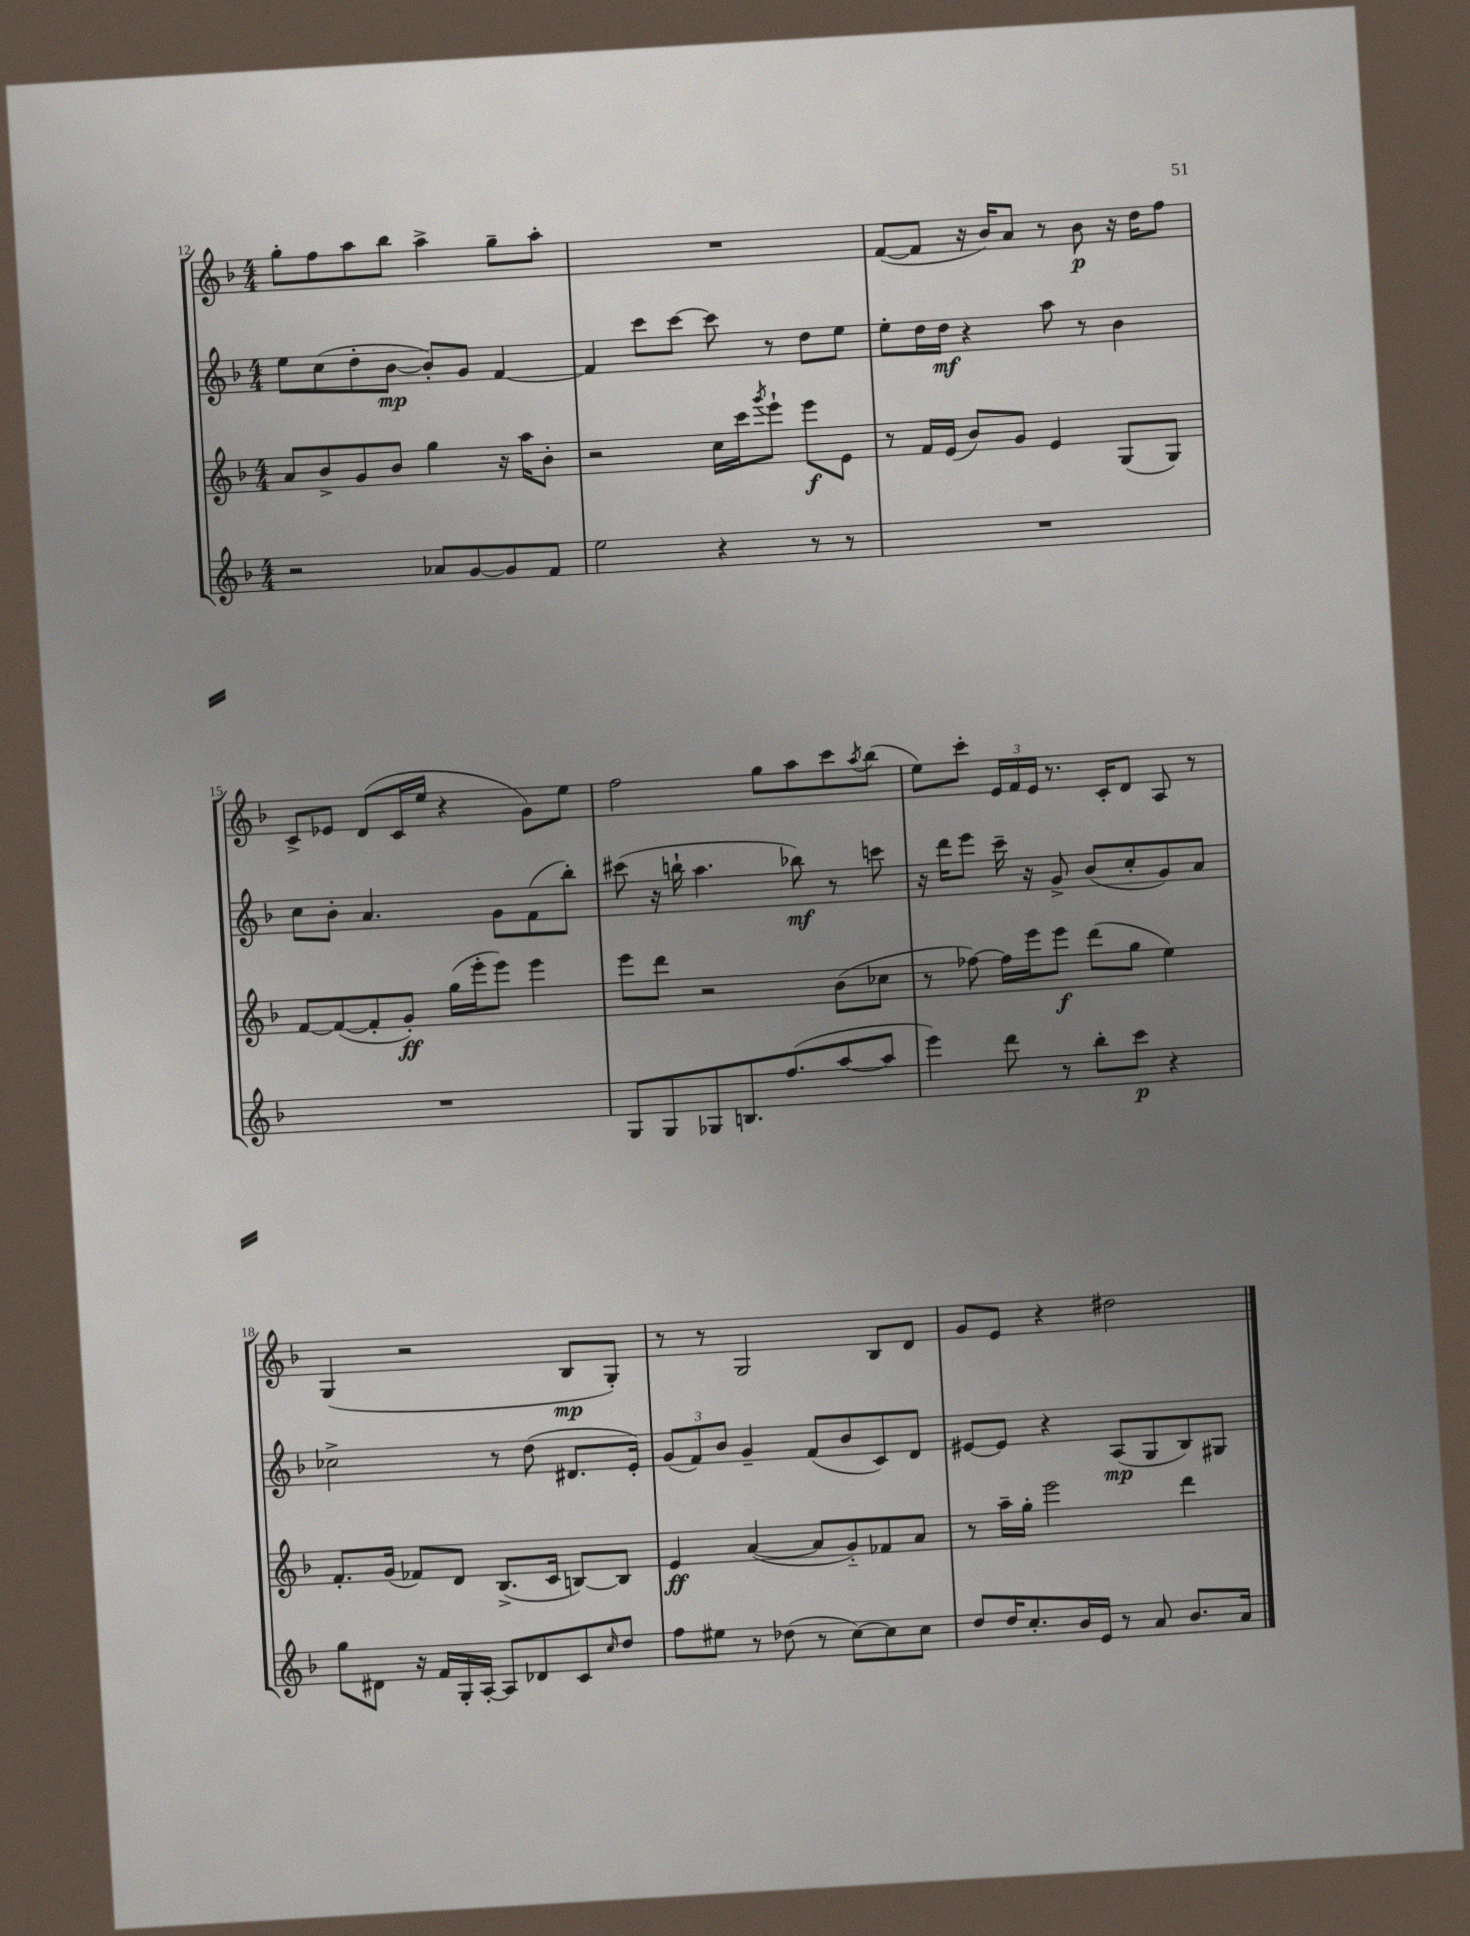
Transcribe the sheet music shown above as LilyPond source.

<<
\new StaffGroup <<
\new Staff = "s0" {
    \clef treble \key f \major \numericTimeSignature \time 4/4
    g''8-. f''8 a''8 bes''8 a''4-> g''8-- a''8-. |
    R1 |
    f'8~( f'8 r16 bes'16) a'8 r8 bes'8\p r16 d''16 f''8 |
    c'8-> ees'8 d'8( c'16 e''16 r4 g'8) e''8 |
    f''2 g''8 a''8 c'''8 \acciaccatura { a''8 } bes''8( |
    e''8) c'''8-. \tuplet 3/2 { e'16 f'16 e'16 } r8. c'16-. d'8 a8 r8 |
    g4( r2 bes8\mp g8-.) |
    r8 r8 g2 bes8 d'8 |
    g'8 e'8 r4 dis''2 \bar "|." |
}
\new Staff = "s1" {
    \clef treble \key f \major \numericTimeSignature \time 4/4
    e''8 c''8( d''8-. bes'8~\mp bes'8-.) g'8 f'4~ |
    f'4 c'''8 c'''8~ c'''8 r8 d''8 e''8 |
    e''8-. d''16 d''16\mf r4 a''8 r8 bes'4 |
    c''8 bes'8-. a'4. g'8 f'8( bes''8-.) |
    cis'''8( r16 b''16-! a''4. bes''8\mf) r8 c'''8 |
    r16 d'''16 e'''8 c'''16-- r16 g'8-> bes'8( c''8-. g'8) a'8 |
    ces''2-> r8 d''8( dis'8. e'16-.) |
    \tuplet 3/2 { g'8( f'8) bes'8 } g'4-- f'8( bes'8 c'8) d'8 |
    eis'8~ eis'8 r4 a8\mp( g8 bes8) gis8 \bar "|." |
}
\new Staff = "s2" {
    \clef treble \key f \major \numericTimeSignature \time 4/4
    a'8 bes'8-> g'8 bes'8 g''4 r16 a''16 bes'8-. |
    r2 c''16 c'''16 \acciaccatura { g'''8 } e'''8-! e'''8\f e'8 |
    r8 f'16 e'16( bes'8) g'8 e'4 g8( g8) |
    f'8~ f'8~( f'8-. g'8-.\ff) g''16( e'''16-. e'''8) e'''4 |
    e'''8 d'''8 r2 bes'8( ces''8 |
    r8 fes''8~) fes''16 e'''16 e'''8\f d'''8( g''8 e''4) |
    f'8.-. g'16( fes'8) d'8 bes8.->( c'16 b8~) b8 |
    e'4\ff a'4~( a'8 g'8-_) fes'8 a'8 |
    r8 a''16-- g''16-. e'''2 d'''4 \bar "|." |
}
\new Staff = "s3" {
    \clef treble \key f \major \numericTimeSignature \time 4/4
    r2 aes'8 g'8~ g'8 f'8 |
    e''2 r4 r8 r8 |
    R1 |
    R1 |
    g8 g8 ges8 b8. f''8.( a''8~ a''8 |
    e'''4) d'''8 r8 bes''8-. c'''8\p r4 |
    g''8 dis'8 r16 f'16 g16-. a16~-. a8 des'8 c'8 \grace { c''16 } d''8 |
    f''8 eis''8 r8 des''8( r8 c''8~) c''8 c''8 |
    d''8 d''16 c''8.-. bes'16 e'16 r8 a'8 bes'8. a'16 \bar "|." |
}
>>
>>
\layout { \context { \Score currentBarNumber = #12 } }
